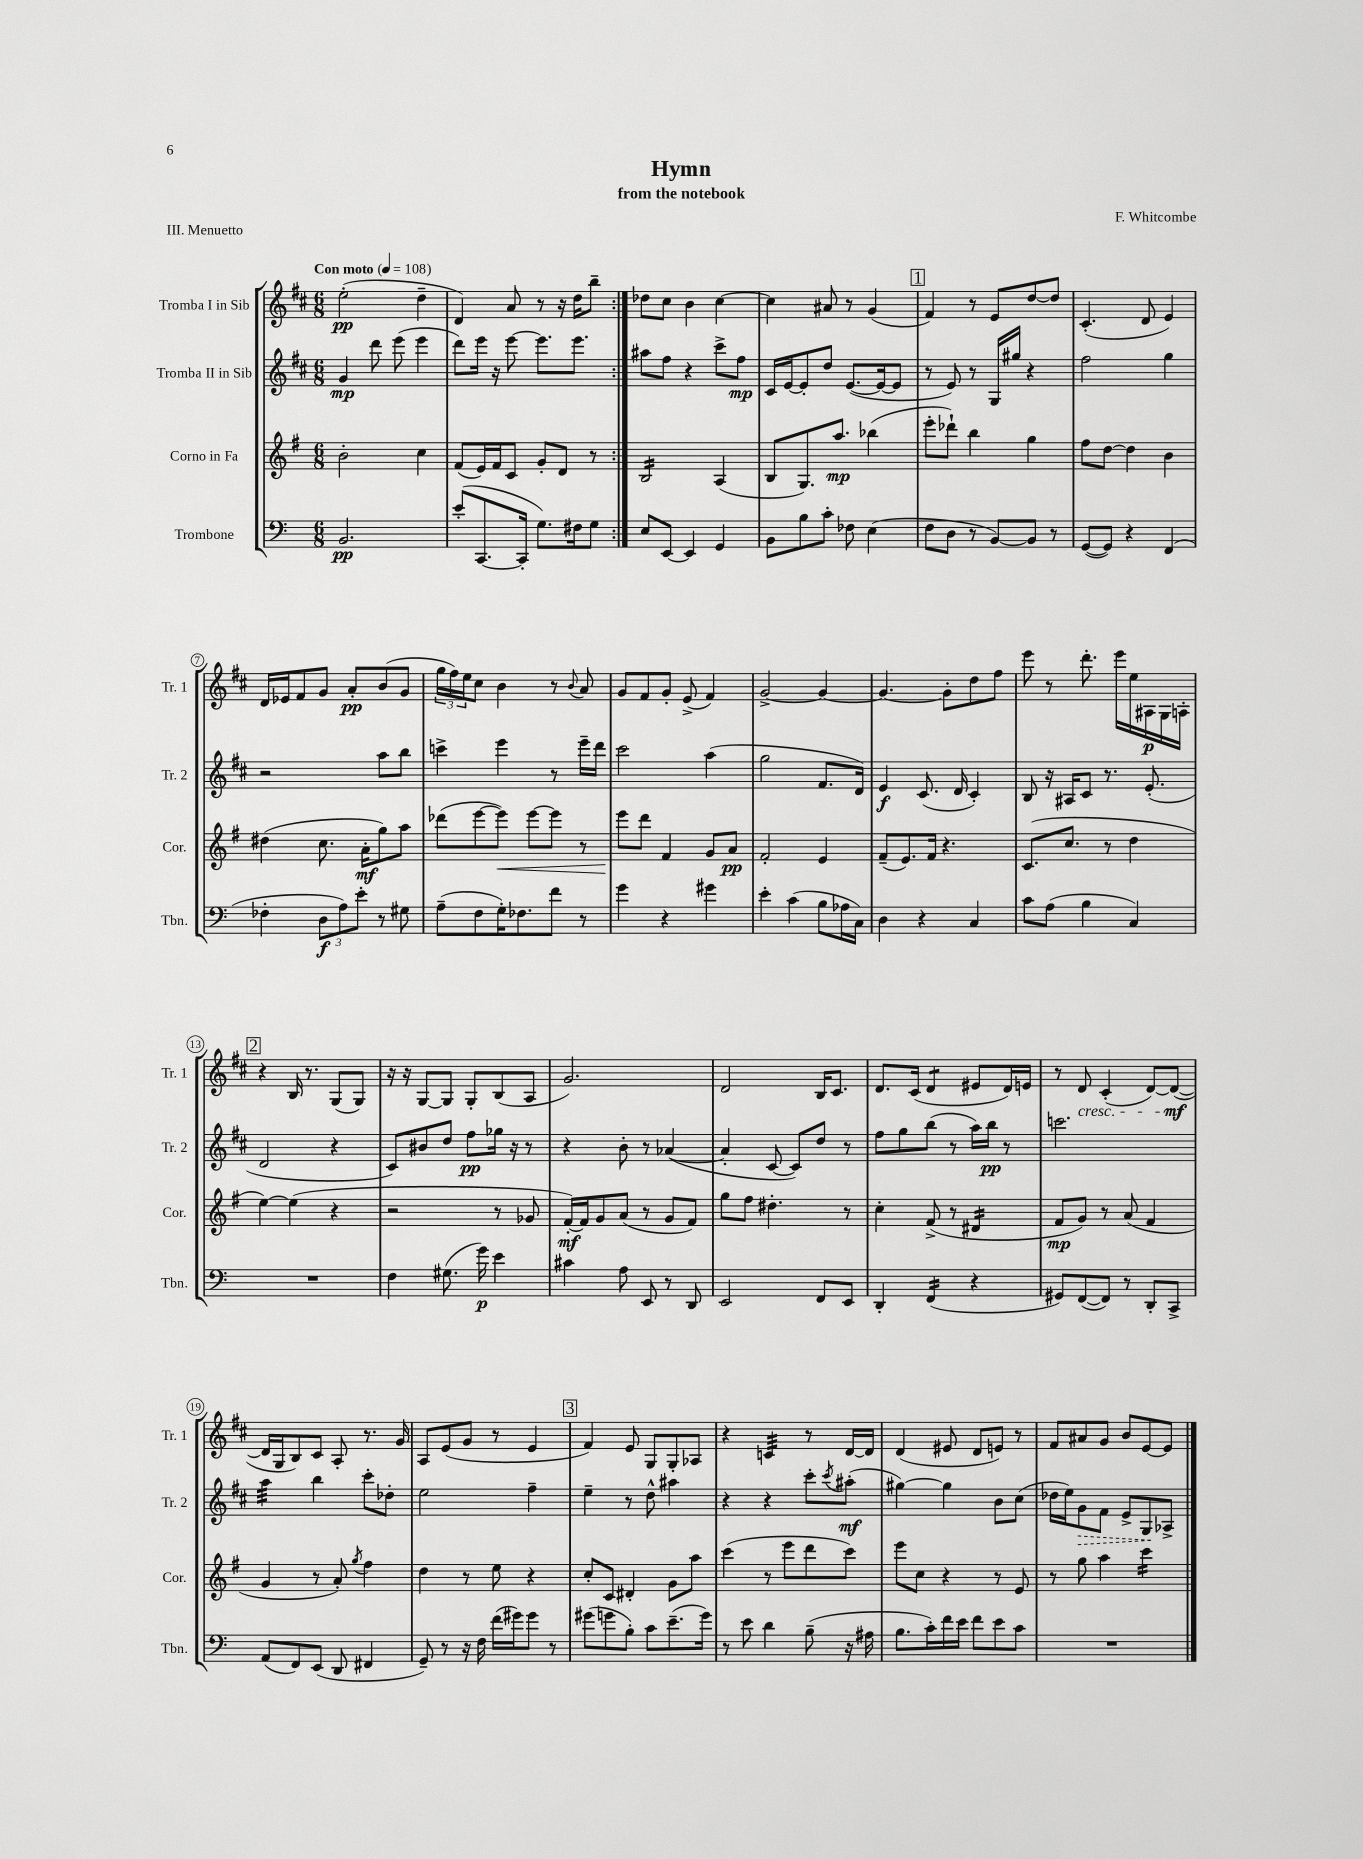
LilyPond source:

\header { title = "Hymn" composer = "F. Whitcombe" subtitle = "from the notebook" piece = "III. Menuetto" }
<<
\new StaffGroup <<
\new Staff = "s0" \with { instrumentName = "Tromba I in Sib" shortInstrumentName = "Tr. 1" } {
    \clef treble \key d \major \numericTimeSignature \time 6/8 \tempo "Con moto" 4 = 108
    \repeat volta 2 { e''2-.\pp( d''4-- |
    d'4) a'8 r8 r16 d''16 b''8-- | }
    des''8 cis''8 b'4 cis''4~ |
    cis''4 ais'8 r8 g'4( |
    \mark \markup { \box "1" } fis'4) r8 e'8 d''8~ d''8 |
    cis'4.-.( d'8 e'4) |
    d'16 ees'16 fis'8 g'8 a'8-.\pp b'8( g'8 |
    \tuplet 3/2 { g''16 fis''16) e''16 } cis''8 b'4 r8 \appoggiatura { b'8 } a'8 |
    g'8 fis'8 g'8-. e'8->( fis'4) |
    g'2~-> g'4~ |
    g'4.~ g'8-. d''8 fis''8 |
    e'''8 r8 d'''8.-. e'''16 e''16 ais16\p g16 a16-. |
    \mark \markup { \box "2" } r4 b16 r8. g8( g8) |
    r16 r16 g8~ g8 g8-. b8( a8 |
    g'2.) |
    d'2 b16 cis'8. |
    d'8. cis'16( d'4:8 eis'8 d'16) e'16 |
    r8 d'8\cresc cis'4-.( d'8~) d'8~\mf\!( |
    d'16 g16 b8) cis'8 a8-. r8. g'16 |
    a8 e'8( g'8 r8 e'4 |
    \mark \markup { \box "3" } fis'4) e'8 g8 g8-. aes8 |
    r4 c'4:32 r8 d'16~ d'16 |
    d'4( eis'8 d'8 e'8) r8 |
    fis'8 ais'8 g'8 b'8 e'8~ e'8 \bar "|." |
}
\new Staff = "s1" \with { instrumentName = "Tromba II in Sib" shortInstrumentName = "Tr. 2" } {
    \clef treble \key d \major \numericTimeSignature \time 6/8
    \repeat volta 2 { g'4\mp d'''8 e'''8( e'''4 |
    d'''8) e'''16 r16 e'''8~ e'''8. e'''8. | }
    ais''8 fis''8 r4 cis'''8-> fis''8\mp |
    cis'16 e'16~ e'8-. d''8 e'8.~( e'16~ e'8 |
    \mark \markup { \box "1" } r8 e'8) r8 g16 gis''16 r4 |
    fis''2 g''4 |
    r2 a''8 b''8 |
    c'''4-> e'''4 r8 e'''16-- d'''16 |
    cis'''2 a''4( |
    g''2 fis'8. d'16) |
    e'4\f cis'8.( d'16 cis'4-.) |
    b8 r16 ais16 cis'8 r8. e'8.-.( |
    \mark \markup { \box "2" } d'2 r4 |
    cis'8) bis'8 d''8 fis''8\pp ges''16 r16 r8 |
    r4 b'8-. r8 aes'4~( |
    aes'4-. cis'8~ cis'8) d''8 r8 |
    fis''8 g''8 b''8( r8 a''16) b''16\pp r8 |
    c'''2. |
    a''4:32 b''4 cis'''8-. des''8-. |
    e''2 fis''4-- |
    \mark \markup { \box "3" } e''4-- r8 d''8-^ ais''4 |
    r4 r4 cis'''8-. \acciaccatura { cis'''8 } ais''8-.\mf( |
    gis''4~) gis''4 b'8 cis''8( |
    des''16 e''16) \once \override Hairpin.style = #'dashed-line g'8\> fis'8 e'8-> g8\! aes8-> \bar "|." |
}
\new Staff = "s2" \with { instrumentName = "Corno in Fa" shortInstrumentName = "Cor." } {
    \clef treble \key g \major \numericTimeSignature \time 6/8
    \repeat volta 2 { b'2-. c''4 |
    fis'8( e'16) fis'16 c'8 g'8-. d'8 r8 | }
    b2:16 a4( |
    b8 g8.) a''8.\mp bes''4( |
    \mark \markup { \box "1" } e'''8-. des'''8-!) b''4 g''4 |
    fis''8 d''8~ d''4 b'4 |
    dis''4( c''8. a'16-.\mf g''8) a''8 |
    des'''8( e'''8~ e'''8\<) e'''8~ e'''8 r8 |
    e'''8\! d'''8 fis'4 g'8 a'8\pp |
    fis'2-. e'4 |
    fis'8--( e'8.) fis'16 r4. |
    c'8.( c''8. r8 d''4 |
    \mark \markup { \box "2" } e''4~) e''4( r4 |
    r2 r8 ges'8 |
    fis'16~-.\mf) fis'16 g'8 a'8( r8 g'8 fis'8) |
    g''8 fis''8 dis''4.-. r8 |
    c''4-. fis'8->( r8 dis'4:16 |
    fis'8\mp g'8) r8 a'8( fis'4 |
    g'4 r8 a'8-.) \acciaccatura { g''8 } fis''4 |
    d''4 r8 e''8 r4 |
    \mark \markup { \box "3" } c''8-. c'8 dis'4-. g'8 a''8 |
    c'''4( r8 e'''8 d'''8 c'''8) |
    e'''8 c''8 r4 r8 e'8 |
    r8 g''8 a''4 c'''4:16 \bar "|." |
}
\new Staff = "s3" \with { instrumentName = "Trombone" shortInstrumentName = "Tbn." } {
    \clef bass \key c \major \numericTimeSignature \time 6/8
    \repeat volta 2 { b,2.\pp |
    e'8-.( c,8.~ c,16-. g8.) fis16 g8 | }
    e8 e,8~ e,4 g,4 |
    b,8 b8 c'8-. fes8 e4( |
    \mark \markup { \box "1" } f8 d8 r8 b,8~) b,8 r8 |
    g,8~( g,8) r4 f,4( |
    fes4-. \tuplet 3/2 { d8\f a8) e'8-. } r8 gis8 |
    a8--( f8 g16-.) fes8. f'8 r8 |
    g'4 r4 gis'4 |
    e'4-. c'4( b8 aes16 c16) |
    d4 r4 c4 |
    c'8 a8( b4 c4) |
    \mark \markup { \box "2" } R2. |
    f4 gis8.( g'16\p) e'4 |
    cis'4 a8 e,8 r8 d,8 |
    e,2 f,8 e,8 |
    d,4-. f,4:16( r4 |
    gis,8) f,8~( f,8) r8 d,8-. c,8-> |
    a,8( f,8) e,8( d,8 fis,4 |
    g,8--) r8 r16 f16 f'16( gis'16) gis'8 r8 |
    \mark \markup { \box "3" } gis'8( g'8 b8-.) c'8 e'8.--( g'16) |
    r8 e'8 d'4 b8--( r16 ais16 |
    b8. c'16-.) f'16 e'16 f'8 e'8 c'8 |
    R2. \bar "|." |
}
>>
>>
\layout { \context { \Score \override BarNumber.stencil = #(make-stencil-circler 0.1 0.3 ly:text-interface::print) } }
